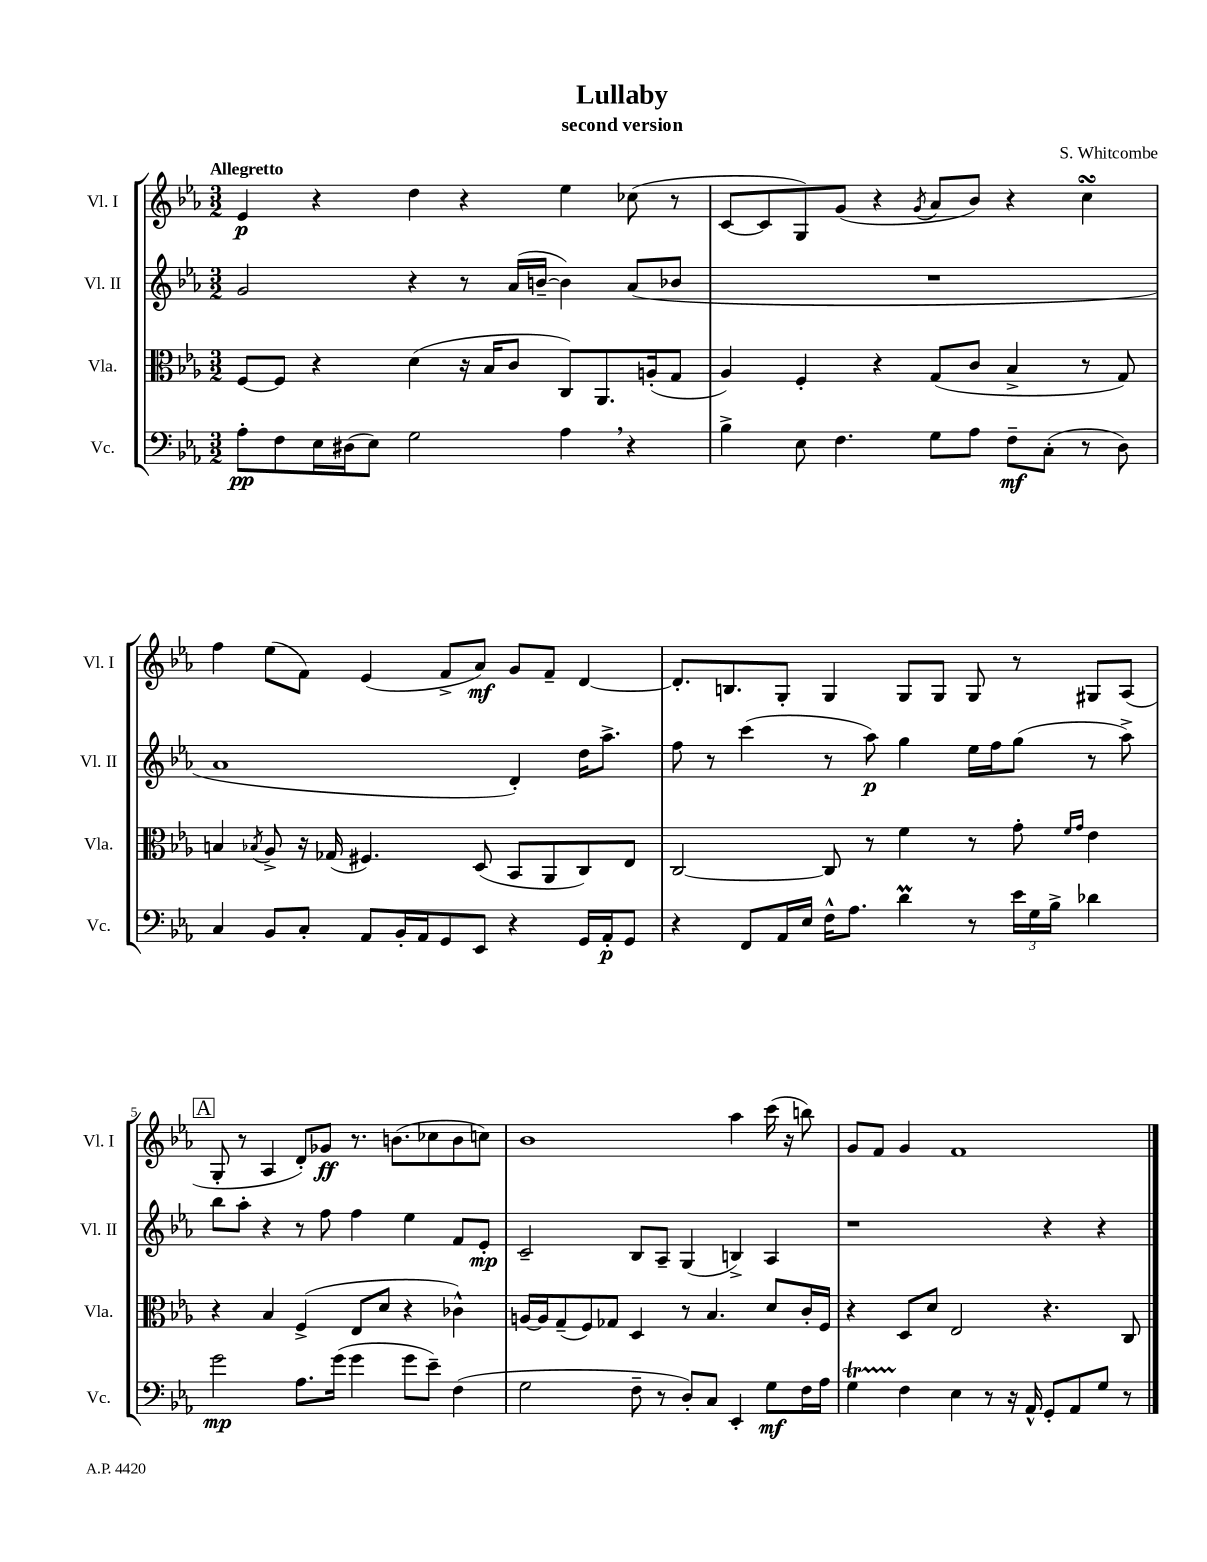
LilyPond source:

\header { title = "Lullaby" composer = "S. Whitcombe" subtitle = "second version" }
<<
\new StaffGroup <<
\new Staff = "s0" \with { instrumentName = "Vl. I" shortInstrumentName = "Vl. I" } {
    \clef treble \key ees \major \numericTimeSignature \time 3/2 \tempo "Allegretto"
    ees'4\p r4 d''4 r4 ees''4 ces''8( r8 |
    c'8~ c'8 g8) g'8( r4 \acciaccatura { g'8 } aes'8 bes'8) r4 c''4\turn |
    f''4 ees''8( f'8) ees'4( f'8-> aes'8\mf) g'8 f'8-- d'4~ |
    d'8.-. b8. g8-. g4 g8 g8 g8 r8 gis8 aes8( |
    \mark \markup { \box "A" } g8-. r8 aes4 d'8-.) ges'8\ff r8. b'8.( ces''8 b'8 c''8) |
    bes'1 aes''4 c'''16( r16 b''8) |
    g'8 f'8 g'4 f'1 \bar "|." |
}
\new Staff = "s1" \with { instrumentName = "Vl. II" shortInstrumentName = "Vl. II" } {
    \clef treble \key ees \major \numericTimeSignature \time 3/2
    g'2 r4 r8 aes'16( b'16~-- b'4) aes'8( bes'8 |
    R1. |
    aes'1 d'4-.) d''16 aes''8.-> |
    f''8 r8 c'''4( r8 aes''8\p) g''4 ees''16 f''16 g''8( r8 aes''8->) |
    \mark \markup { \box "A" } bes''8 aes''8-. r4 r8 f''8 f''4 ees''4 f'8 ees'8-.\mp |
    c'2-- bes8 aes8-- g4( b4->) aes4 |
    r1 r4 r4 \bar "|." |
}
\new Staff = "s2" \with { instrumentName = "Vla." shortInstrumentName = "Vla." } {
    \clef alto \key ees \major \numericTimeSignature \time 3/2
    f8~ f8 r4 d'4( r16 bes16 c'8 c8) aes,8. a16-.( g8 |
    aes4) f4-. r4 g8( c'8 bes4-> r8 g8) |
    b4 \acciaccatura { bes8 } aes8-> r16 ges16( fis4.) d8( bes,8 aes,8 c8) ees8 |
    c2~ c8 r8 f'4 r8 g'8-. \grace { f'16 g'16 } ees'4 |
    \mark \markup { \box "A" } r4 bes4 f4->( ees8 d'8 r4 ces'4-^) |
    a16~ a16 g8--( f8) ges8 d4 r8 bes4. d'8 c'16-. f16 |
    r4 d8 d'8 ees2 r4. c8 \bar "|." |
}
\new Staff = "s3" \with { instrumentName = "Vc." shortInstrumentName = "Vc." } {
    \clef bass \key ees \major \numericTimeSignature \time 3/2
    aes8-.\pp f8 ees16 dis16( ees8) g2 aes4 \breathe r4 |
    bes4-> ees8 f4. g8 aes8 f8--\mf c8-.( r8 d8) |
    c4 bes,8 c8-. aes,8 bes,16-. aes,16 g,8 ees,8 r4 g,16 aes,16-.\p g,8 |
    r4 f,8 aes,16 ees16 f16-^ aes8. d'4\prall r8 \tuplet 3/2 { ees'16 g16 bes16-> } des'4 |
    \mark \markup { \box "A" } g'2\mp aes8. g'16( g'4 g'8 ees'8--) f4( |
    g2 f8-- r8 d8-.) c8 ees,4-. g8\mf f16 aes16 |
    g4\startTrillSpan f4\stopTrillSpan ees4 r8 r16 aes,16-^ g,8-. aes,8 g8 r8 \bar "|." |
}
>>
>>
\layout { \context { \Score \override BarNumber.break-visibility = ##(#f #t #t) barNumberVisibility = #(every-nth-bar-number-visible 5) } }
